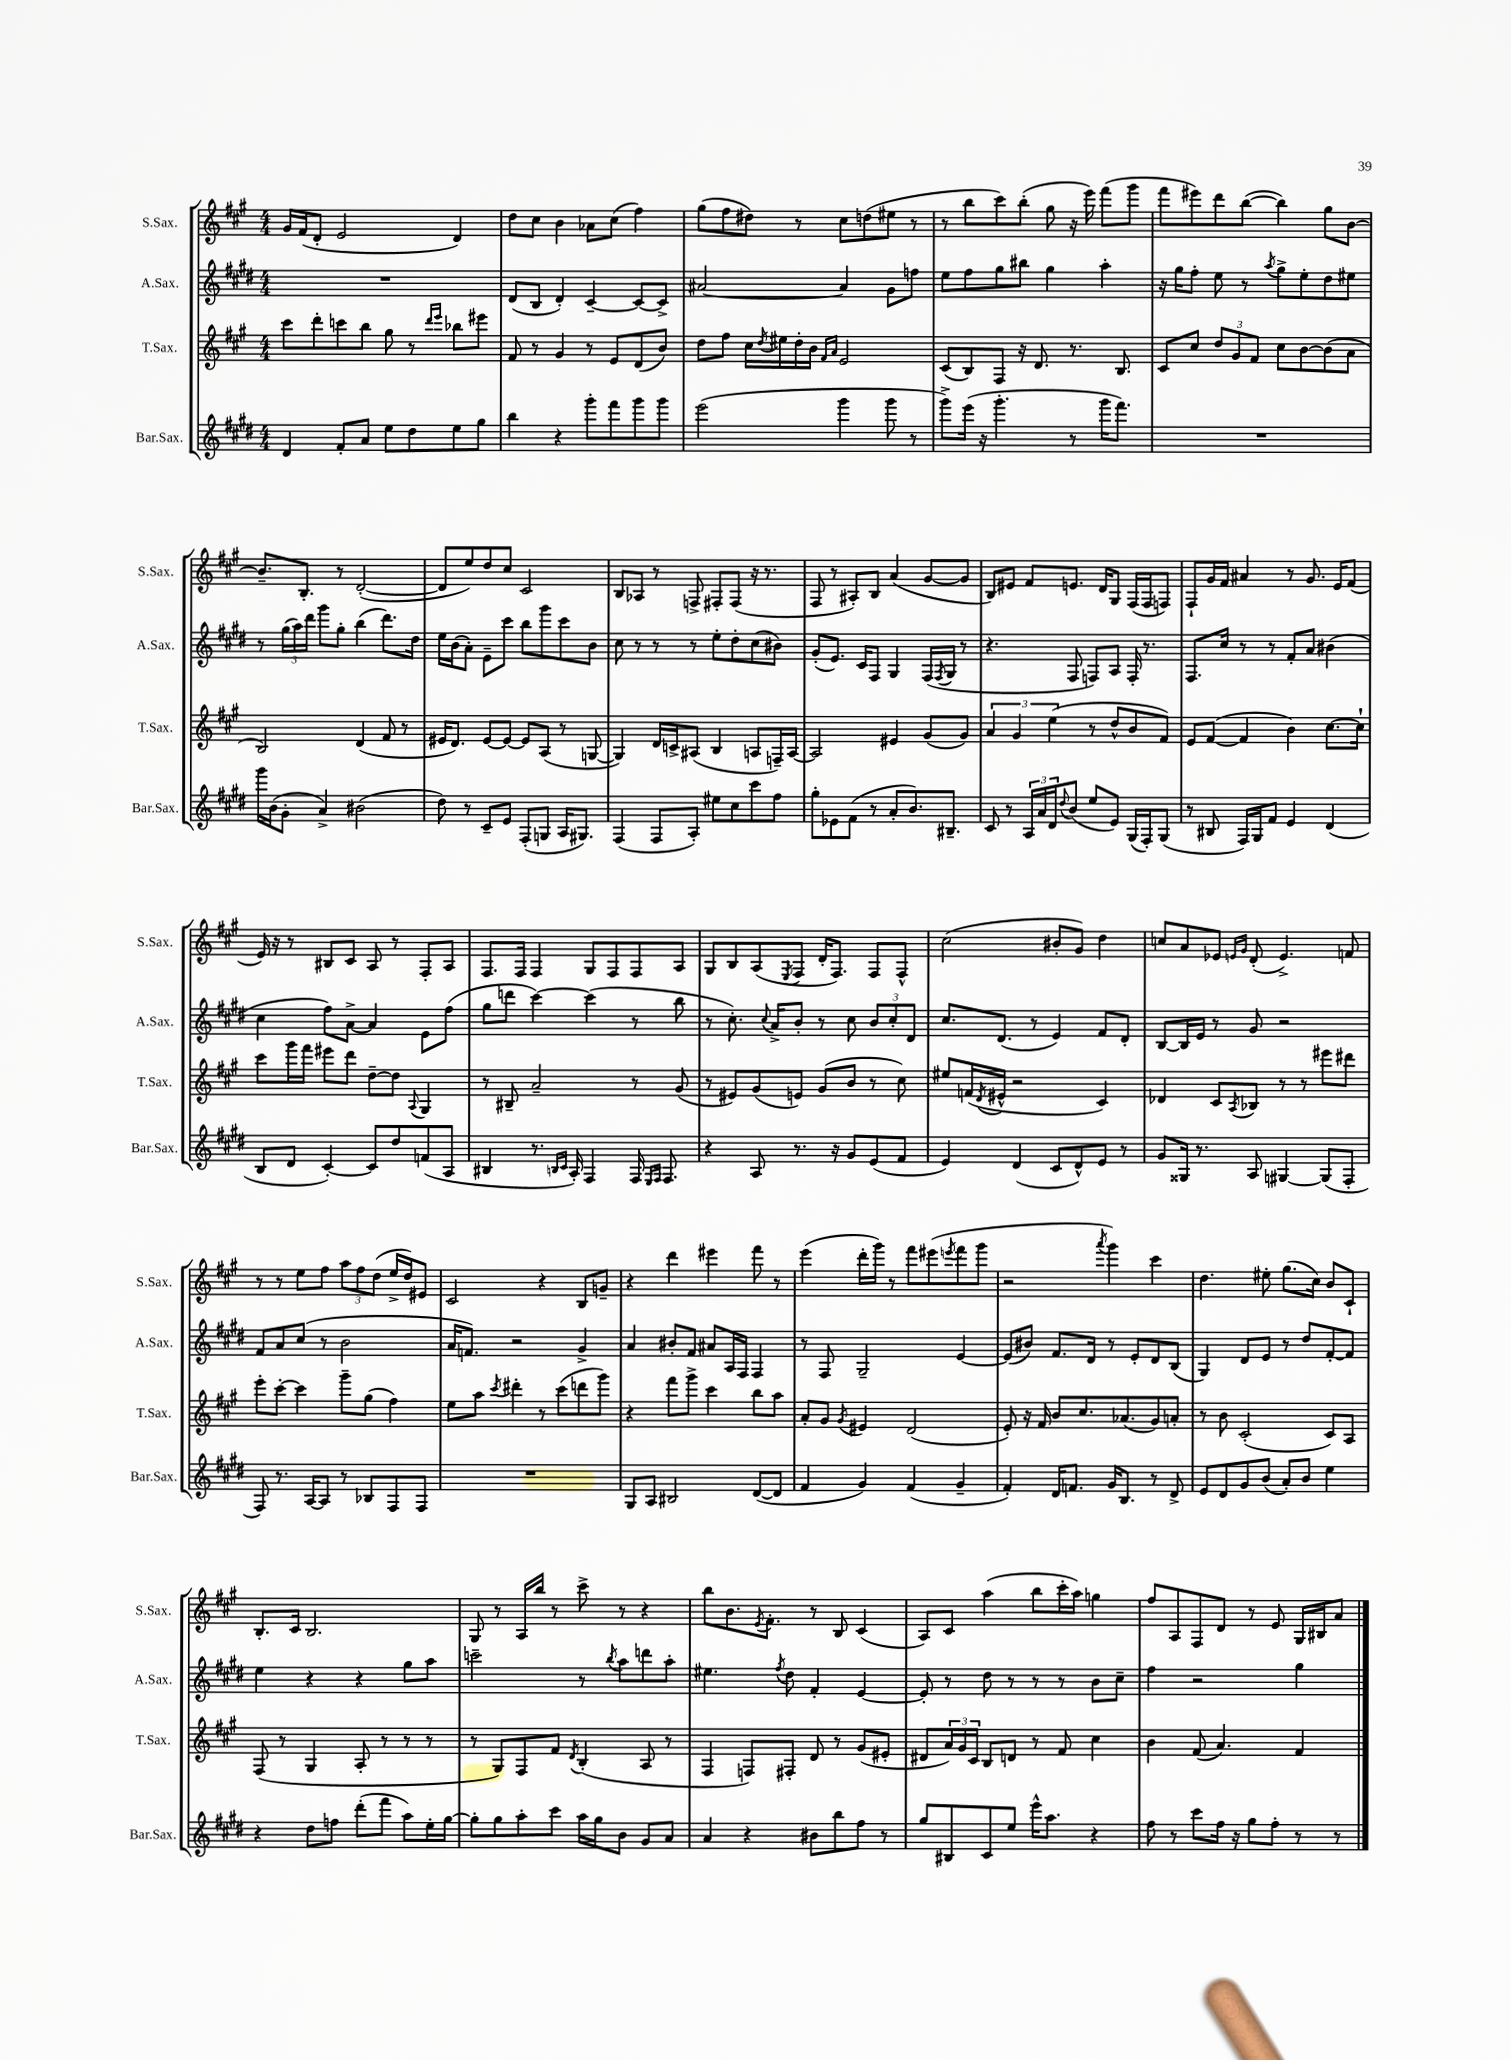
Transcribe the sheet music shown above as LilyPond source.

<<
\new StaffGroup <<
\new Staff = "s0" \with { instrumentName = "S.Sax." shortInstrumentName = "S.Sax." } {
    \clef treble \key a \major \numericTimeSignature \time 4/4
    gis'16 fis'16( d'8-. e'2 d'4) |
    d''8 cis''8 b'4 aes'8 cis''8( fis''4) |
    gis''8( fis''8 dis''8) r8 cis''8 d''8( eis''8 r8 |
    r8 b''8 cis'''8) b''8-.( gis''8 r16 e'''16) fis'''8( gis'''8 |
    fis'''8 eis'''8) d'''8 b''8~( b''4) gis''8 b'8~ |
    b'8.-- b8.-. r8 d'2~-.( |
    d'8 e''8) d''8 cis''8 cis'2 |
    b8 aes8 r8 f8-> fis8-. fis8( r16 r8. |
    fis8 r8 ais8-.) b8 a'4( gis'8~ gis'8 |
    b8) eis'8 fis'8 e'8. d'16 gis8 fis16( fis16 f8) |
    fis8-! gis'16 fis'16 ais'4 r8 gis'8. e'16 fis'8( |
    e'16) r16 r8 bis8 cis'8 a8 r8 fis8-. a8 |
    fis8. fis16 fis4 gis8 fis8 fis8 a8 |
    gis8 b8 a8( \acciaccatura { e8 } fis8 d'16-. fis8.) fis8 fis8-^ |
    cis''2( bis'8-. gis'8) d''4 |
    c''8 a'8 ees'8 \grace { e'16 gis'16 } d'8-.( e'4.->) f'8 |
    r8 r8 e''8 fis''8 \tuplet 3/2 { a''8 fis''8 d''8( } e''16-> d''16) eis'8 |
    cis'2 r4 b8 g'8-- |
    r4 d'''4 eis'''4 fis'''8 r8 |
    e'''4( d'''16-. gis'''16) r8 fis'''8 eis'''8( \acciaccatura { e'''8 } fis'''8 gis'''8 |
    r2 \acciaccatura { a'''8 } gis'''4) cis'''4 |
    d''4. eis''8-. gis''8.( cis''16) b'8 cis'8-! |
    b8.-. cis'16 b2. |
    gis8 r8 a16 b''16 r8 cis'''8-> r8 r4 |
    b''8 b'8. \acciaccatura { e'8 } fis'8.-. r8 b8 cis'4( |
    a8) cis'8 a''4( b''8 cis'''16-. a''16) g''4 |
    fis''8 a8 fis8 d'8 r8 e'8 gis16 bis16 a'8 \bar "|." |
}
\new Staff = "s1" \with { instrumentName = "A.Sax." shortInstrumentName = "A.Sax." } {
    \clef treble \key e \major \numericTimeSignature \time 4/4
    R1 |
    dis'8( b8 dis'4-.) cis'4~-- cis'8~ cis'8-> |
    ais'2~ ais'4 gis'8 f''8 |
    e''8 fis''8 gis''8 bis''8 gis''4 a''4-. |
    r16 gis''16 fis''8-. e''8 r8 \acciaccatura { a''8 } gis''8-> e''8-. dis''8 eis''8 |
    r8 \tuplet 3/2 { gis''16( a''16) dis'''16 } gis'''8 gis''8-. b''4( dis'''8.) dis''16 |
    e''16 b'16( a'8-.) e'8-- cis'''8 b''8 gis'''8 cis'''8 b'8 |
    cis''8 r8 r8 r8 e''8-. dis''8-. cis''8( bis'8) |
    gis'8-.( e'8.) cis'16 fis8 gis4 fis16( \acciaccatura { fis8 } gis16 r8 |
    r4. fis8 f8) a8 f16-. r8. |
    fis8. cis''16 r8 r8 fis'8-. a'8 bis'4( |
    cis''4 fis''8) a'8~-> a'4 e'8 fis''8( |
    gis''8 d'''8 cis'''4~) cis'''4( r8 b''8 |
    r8 cis''8.-.) \appoggiatura { cis''8 } a'16-> b'8-. r8 cis''8 \tuplet 3/2 { b'8 cis''8-. dis'8 } |
    cis''8. dis'8.( r8 e'4) fis'8 dis'8-. |
    b8~ b16 e'16 r8 gis'8 r2 |
    fis'8 a'8 cis''8( r8 b'2 |
    a'16 f'8.) r2 gis'4-> |
    a'4 bis'8-. fis'8 ais'8 a16 fis16 fis4 |
    r8 fis8 gis2-- e'4~ |
    e'8( bis'8) fis'8. dis'16 r8 e'8-. dis'8 b8( |
    gis4) dis'8 e'8 r8 dis''8 fis'8~-. fis'8 |
    e''4 r4 r4 gis''8 a''8 |
    c'''2-- r8 \acciaccatura { b''8 } a''8 d'''8 a''8-. |
    eis''4. \acciaccatura { fis''8 } dis''8 fis'4-. e'4~ |
    e'8-. r8 dis''8 r8 r8 r8 b'8 cis''8-- |
    fis''4 r2 gis''4 \bar "|." |
}
\new Staff = "s2" \with { instrumentName = "T.Sax." shortInstrumentName = "T.Sax." } {
    \clef treble \key a \major \numericTimeSignature \time 4/4
    cis'''8 d'''8-. c'''8 b''8 gis''8 r8 \grace { d'''16 e'''16 } bes''8 eis'''8 |
    fis'8 r8 gis'4 r8 e'8 d'8( b'8) |
    d''8 fis''8 cis''16 \acciaccatura { d''8 } eis''16 d''16-. b'16 \grace { fis'16 a'16 } e'2 |
    cis'8( b8) fis8 r16 d'8. r8. b8. |
    cis'8 cis''8 \tuplet 3/2 { d''8 gis'8 fis'8 } cis''8 b'8~ b'8( a'8 |
    b2) d'4( fis'8 r8 |
    eis'16 d'8.) eis'8~ eis'8~ eis'8 a8( r8 g8~ |
    g4) d'16 c'16-> ais8( b4 a8 f16--) a16~ |
    a2 eis'4 gis'8( gis'8) |
    \tuplet 3/2 { a'4 gis'4 e''4( } r8 d''8-^ b'8 fis'8) |
    e'8 fis'8~( fis'4 b'4) cis''8.~ cis''16-! |
    cis'''8 gis'''16 fis'''16 eis'''8 d'''8 d''8~-- d''8 \appoggiatura { a8 } gis4 |
    r8 bis8-- a'2-- r8 gis'8( |
    r8 eis'8) gis'8( e'8) gis'8( b'8 r8 cis''8) |
    eis''8 f'16( \acciaccatura { d'8 } eis'16-^ r2 cis'4) |
    des'4 cis'8 \acciaccatura { a8 } bes8 r8 r8 eis'''8 dis'''8 |
    e'''8-. cis'''8~-. cis'''4 gis'''8-- gis''8( fis''4) |
    e''8 a''8 \acciaccatura { cis'''8 } dis'''4-. r8 cis'''8( d'''8 gis'''8) |
    r4 fis'''8 gis'''8-> cis'''4 b''8 a''8 |
    a'8-. gis'8 \acciaccatura { gis'8 } eis'4 d'2( |
    e'8-.) r16 fis'16 b'8 cis''8. aes'8.( gis'8) a'8-. |
    r8 b'8 cis'2-.( cis'8) a8 |
    fis8( r8 gis4 a8-. r8 r8 r8 |
    r8 gis8) fis8 fis'8 \acciaccatura { d'8 } b4-.( a8 r8 |
    fis4 f8) fis8-. d'8 r8 gis'8( eis'8-. |
    dis'8 \tuplet 3/2 { a'16) gis'16 cis'16 } b8 d'8 r8 fis'8 cis''4 |
    b'4 fis'8( a'4.) fis'4 \bar "|." |
}
\new Staff = "s3" \with { instrumentName = "Bar.Sax." shortInstrumentName = "Bar.Sax." } {
    \clef treble \key e \major \numericTimeSignature \time 4/4
    dis'4 fis'8-. a'8 e''8 dis''8 e''8 gis''8 |
    b''4 r4 gis'''8-. fis'''8 gis'''8 gis'''8 |
    e'''2( gis'''4 gis'''8 r8 |
    gis'''8->) e'''16( r16 gis'''4.-. r8 gis'''16 fis'''8.) |
    R1 |
    gis'''16 b'16( gis'8-. a'4->) bis'2( |
    dis''8) r8 cis'8-- e'8 fis8-.( g8 a16 gis8.) |
    fis4( fis8 a8-.) eis''8 cis''8 cis'''8 fis''8 |
    gis''8-. ees'8 fis'8( r8 a'8-. b'8.) bis8.-- |
    cis'8 r8 \tuplet 3/2 { a16 a'16 dis'16 } \appoggiatura { dis''8 } b'8( e''8 e'8) gis16( fis16-.) gis8( |
    r8 bis8 fis16) gis16 fis'8 e'4 dis'4( |
    b8 dis'8 cis'4~-.) cis'8 dis''8 f'8( a8 |
    bis4 r8. \grace { b16 cis'16 } a16-.) fis4 fis16 \grace { e16 fis16 } fis8. |
    r4 a8 r8. r16 gis'8 e'8( fis'8 |
    e'4) dis'4( cis'8 dis'8-^) e'8 r8 |
    gis'8 gisis16 r8. a8 gis4~ gis8( fis8-. |
    fis8) r8. a16~ a8 r8 bes8 fis8 fis8 |
    R1 |
    gis8 a8 bis2 dis'8~( dis'8 |
    fis'4 gis'4) fis'4( gis'4-- |
    fis'4-.) dis'16 f'8. gis'16 b8. r8 dis'8-> |
    e'8 dis'8 gis'8 b'8( a'8-.) b'8 e''4 |
    r4 dis''8 f''8 dis'''8-.( fis'''8 a''8) e''16-. gis''16~ |
    gis''8-. gis''8 a''8-. cis'''8 a''16 gis''16 b'8 gis'8 a'8 |
    a'4 r4 bis'8 b''8 fis''8 r8 |
    gis''8 bis8 cis'8 e''8 e'''16-^ a''8. r4 |
    fis''8 r8 cis'''8 fis''16 r16 gis''8 fis''8-. r8 r8 \bar "|." |
}
>>
>>
\layout { \context { \Score \remove "Bar_number_engraver" } }
